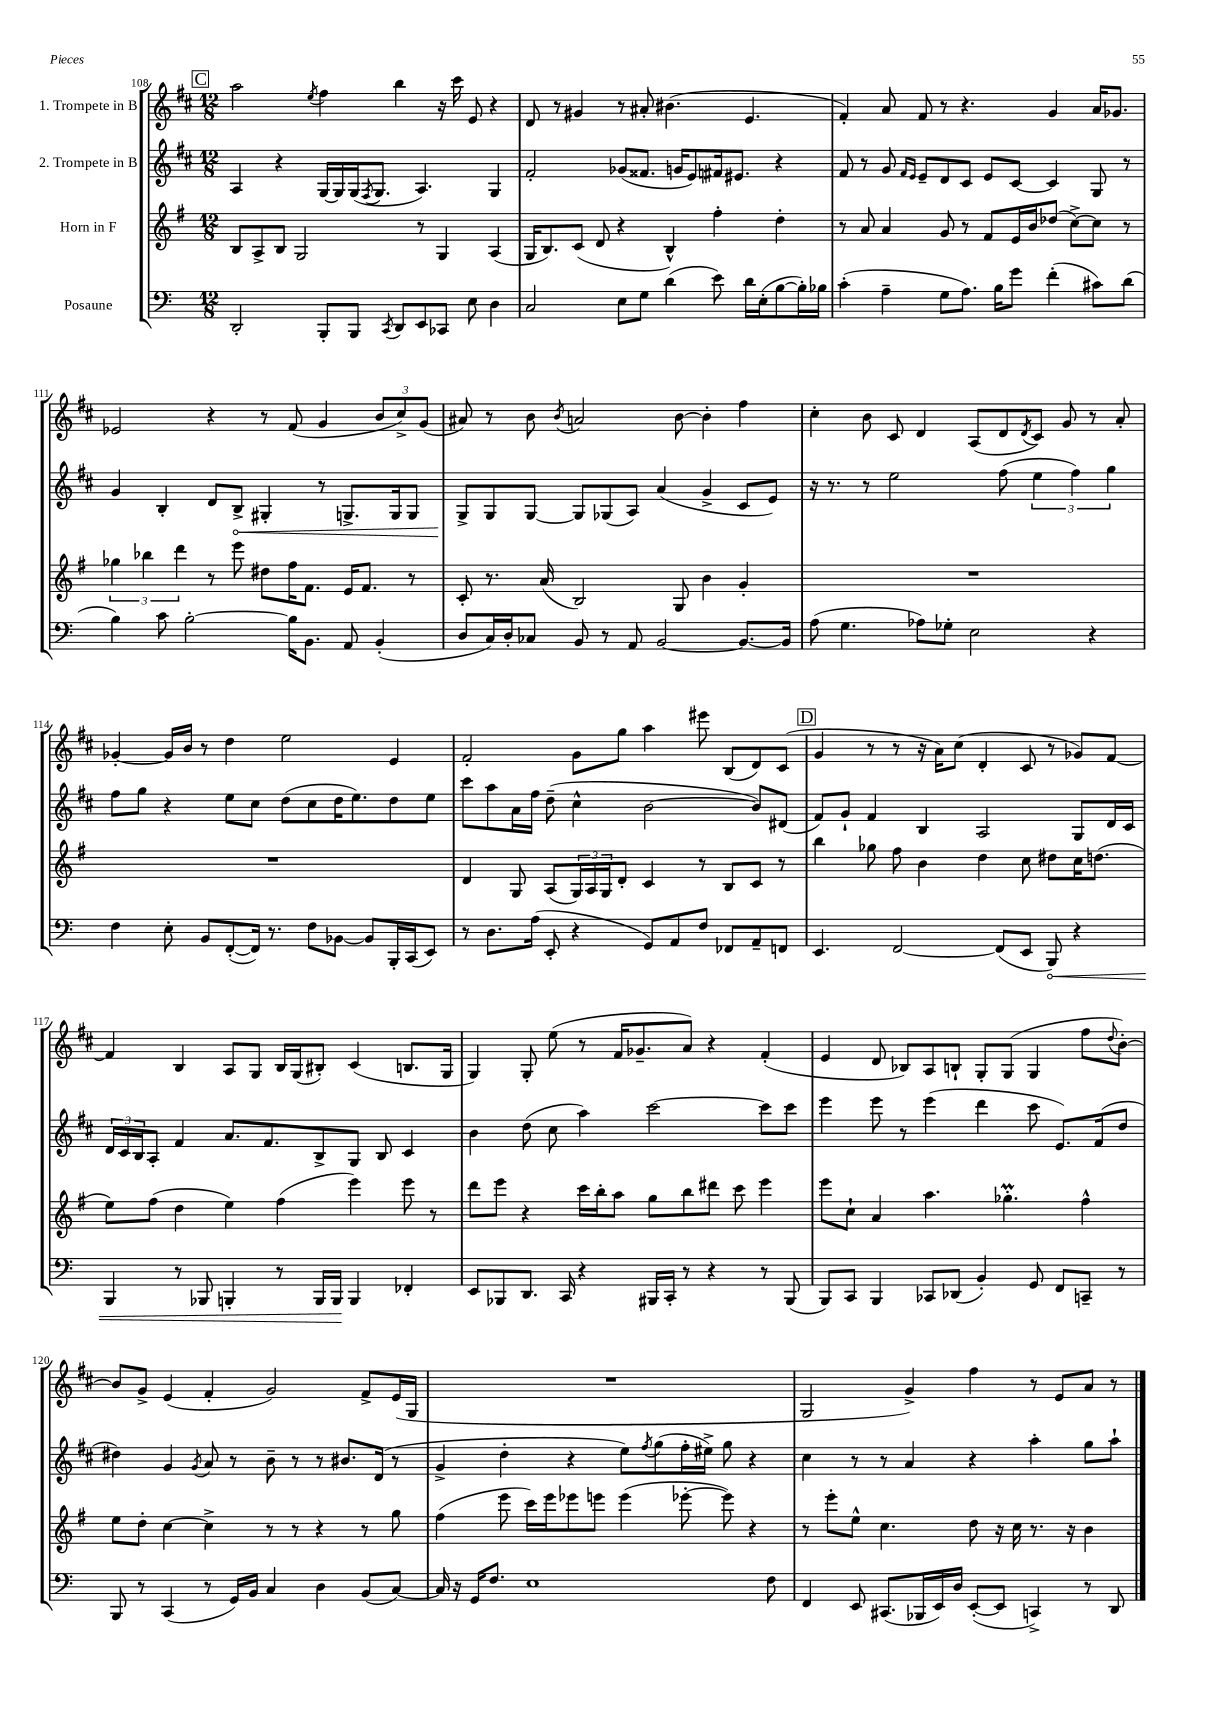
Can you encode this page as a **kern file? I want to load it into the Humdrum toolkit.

**kern	**kern	**kern	**kern
*staff4	*staff3	*staff2	*staff1
*clefF4	*clefG2	*clefG2	*clefG2
*k[]	*k[f#]	*k[f#c#]	*k[f#c#]
*M12/8	*M12/8	*M12/8	*M12/8
2DD'/	8B/L	4A/	2aa\
.	8A^/	.	.
.	8B/J	4r	.
.	2G/	.	.
.	.	.	8qee/
8BBB'/L	.	[16G/LL	4ff#\
.	.	16G/]	.
8BBB/J	.	(16G/J	.
.	.	8qF#/	.
.	.	8.G/J	.
8qCC/	.	.	.
8DD/L	.	.	4bb\
8EE/	8r	4.A/)	.
8CC-/J	4G/	.	16r
.	.	.	16ccc#\
8E\	.	.	8e/
4D\	(4A/	4G/	4r
=	=	=	=
2C/	16G/LK	2f#'/	8d/
.	8.B/)	.	.
.	.	.	8r
.	(8c/J	.	4g#/
.	8d/	.	.
8E\L	4r	(8g-/L	8r
8G\J	.	8.f##/J	8a#'/
(4d\	4B^^/)	.	(4.b#\
.	.	16g/LK	.
.	.	8e/)	.
8e\)	4ff#'\	16f#/k	.
.	.	8.e#/J	.
16d\LL	.	.	4.e/
(16E'\J	.	.	.
[8B\	4dd'\	4r	.
16B'\]L)	.	.	.
16B-\JJ	.	.	.
=	=	=	=
(4c'\	8r	8f#/	4f#'/)
.	8a/	8r	.
4A~\	4a/	8g/	8a/
.	.	16qqf#/LL	.
.	.	16qqe/JJ	.
.	.	8e~/L	8f#/
8G\L	8g/	8d/	8r
8.A\J)	8r	8c#/J	4.r
.	8f#/L	8e/L	.
16B\LK	.	.	.
8g\J	16e/L	[8c#/J	.
.	16b/J	.	.
(4f'\	(8dd-/J	4c#/]	4g/
.	[8cc^\L)	.	.
8c#\L)	8cc\]J	8G/	16a/LK
.	.	.	8.g-/J
(8d\J	8r	8r	.
=	=	=	=
4B\)	6gg-\	4g/	2e-/
.	6bb-\	.	.
8c\	.	4B'/	.
.	6ddd\	.	.
[2B'\	.	.	.
.	8r	8d/L	4r
.	8eee\	8B^/J	.
.	8dd#\L	4G#'/	8r
16B\]LK	16ff#\K	.	(8f#/
8.BB\J	8.f#\J	.	.
.	.	8r	4g/
8AA/	16e/LK	8.G^/L	.
.	8.f#/J	.	.
(4BB'/	.	.	12b/L
.	.	16G/k	.
.	.	.	12cc#^/)
.	8r	8G/J	.
.	.	.	(12g/J
=	=	=	=
8D/L	8c'/	8G^/L	8a#/)
16C/L)	8.r	8G/	8r
16D'/J	.	.	.
8C-/J	.	[8G/J	8b\
.	(16a/	.	.
.	.	.	8qb/
8BB/	2B/)	8G/]L	2a/
8r	.	(8G-/	.
8AA/	.	8A/J)	.
[2BB/	.	(4a/	.
.	8G/	.	[8b\
.	4b\	4g^/	4b'\]
8.BB/_L	4g'/	8c#/L	4ff#\
.	.	8e/J)	.
16BB/]Jk	.	.	.
=	=	=	=
(8A\	1.r	16r	4cc#'\
.	.	8.r	.
4.G\	.	.	.
.	.	8r	8b\
.	.	2ee\	8c#/
8A-\L)	.	.	4d/
8G-'\J	.	.	.
2E\	.	.	(8A/L
.	.	(8ff#\	8d/
.	.	.	8qd/
.	.	6ee\	8c#/J)
.	.	.	8g/
.	.	6ff#\)	.
4r	.	.	8r
.	.	6gg\	.
.	.	.	8a'/
=	=	=	=
4F\	1.r	8ff#\L	[4g-'/
.	.	8gg\J	.
8E'\	.	4r	16g-/]LL
.	.	.	16b/JJ
8BB/L	.	.	8r
([8FF'/	.	8ee\L	4dd\
16FF/]Jk)	.	8cc#\J	.
8.r	.	.	.
.	.	(8dd\L	2ee\
8F\L	.	8cc#\	.
[8BB-\J	.	16dd\K	.
.	.	8.ee\)	.
8BB-/]L	.	.	.
16BBB'/L	.	8dd\	4e/
(16CC/J	.	.	.
8EE/J)	.	8ee\J	.
=	=	=	=
8r	4d/	8ccc#\L	2f#'/
8.D\L	.	8aa\	.
.	8G/	16a\L	.
(16A\Jk	.	16ff#\JJ	.
8EE'/	(8A/L	(8dd~\	.
4r	24G/L)	4cc#^^\	8g\L
.	24A/	.	.
.	24G/J	.	.
.	8d'/J	.	8gg\J
8GG/L)	4c/	[2b\	4aa\
8AA/	.	.	.
8F/J	8r	.	8eee#\
8FF-/L	8B/L	.	(8B/L
8AA~/	8c/J	8b/]L)	8d/)
8FF/J	8r	(8d#/J	(8c#/J
=	=	=	=
4.EE/	4bb\	8f#/L)	4g/
.	.	8g`/J	.
.	8gg-\	4f#/	8r
[2FF/	8ff#\	.	8r
.	4b\	4B/	16r
.	.	.	16a\LK)
.	.	.	(8cc#\J
.	4dd\	2A/	4d'/
(8FF/]L	.	.	.
8EE/J	8cc\	.	8c#/
8BBB/)	8dd#\L	.	8r
4r	16cc\K	8G/L	8g-/L)
.	(8.dd\J	.	.
.	.	16d/L	[8f#/J
.	.	16c#/JJ	.
=	=	=	=
4BBB/	8ee\L)	24d/LL	4f#/]
.	.	24c#/	.
.	.	24B/J	.
.	(8ff#\J	8A'/J	.
8r	4dd\	4f#/	4B/
8BBB-/	.	.	.
4BBB'/	4ee\)	8.a/L	8A/L
.	.	.	8G/J
.	.	8.f#/	.
8r	(4ff#\	.	16B/LL
.	.	.	(16G/J
16BBB/LL	.	8B^/	8B#'/J)
16BBB/JJ	.	.	.
4BBB/	4eee\)	8G/J	(4c#/
.	.	8B/	.
4FF-'/	8eee\	4c#/	8.B/L
.	8r	.	.
.	.	.	16G/Jk
=	=	=	=
8EE/L	8ddd\L	4b\	4G/)
8BBB-/	8eee\J	.	.
8.DD/J	4r	(8dd\	8G'/
.	.	8cc#\	(8ee\
16CC/	.	.	.
4r	16ccc\LL	4aa\)	8r
.	16bb'\J	.	.
.	8aa\J	.	16f#/LK
.	.	.	8.g-~/
16BBB#/LL	8gg\L	[2ccc#\	.
16CC'/JJ	.	.	.
8r	8bb\	.	8a/J)
4r	8ddd#\J	.	4r
.	8ccc\	.	.
8r	4eee\	8ccc#\]L	(4f#'/
(8BBB#/	.	8ccc#\J	.
=	=	=	=
8BBB/L)	8eee\L	4eee\	4e/
8CC/J	8cc`\J	.	.
4BBB/	4a/	8eee\	8d/
.	.	8r	8B-/L)
8CC-/L	4.aa\	(4eee\	8A/
(8DD-/J	.	.	8B`/J
4BB'/)	.	4ddd\	8G'/L
.	4.gg-'\	.	(8G/J
8GG/	.	8ccc#\	4G/
8FF/L	.	8.e/L)	.
8CC~/J	4ff#^^\	.	8ff#\L
.	.	(16f#/k	.
.	.	.	8qqdd/
8r	.	8dd/J	[8b'\J)
=	=	=	=
8BBB/	8ee\L	4dd#\)	8b/]L
8r	8dd'\J	.	8g^/J
(4CC/	[4cc\	4g/	(4e/
.	.	8qg/	.
8r	4cc^\]	8a/	4f#'/
16GG/LL)	.	8r	.
16BB/JJ	.	.	.
4C/	8r	8b~\	2g/)
.	8r	8r	.
4D\	4r	8r	.
.	.	8.b#/L	.
(8BB/L	8r	.	8f#^/L
.	.	(16d/Jk	.
[8C/J)	8gg\	8r	(16e/L
.	.	.	16G/JJ
=	=	=	=
16C/]	(4ff#\	4g^/	1.r
16r	.	.	.
16GG/LK	.	.	.
8.F/J	.	.	.
.	8eee\	4dd'\	.
1E	16ccc\LL)	.	.
.	16eee\J	.	.
.	8eee-\	4r	.
.	8eee\J	.	.
.	(4eee\	8ee\L)	.
.	.	8qff#/	.
.	.	(8gg\	.
.	[8eee-'\	16ff#'\L	.
.	.	16ee#^\JJ)	.
.	8eee-\])	8gg\	.
.	4r	4r	.
8F\	.	.	.
=	=	=	=
4FF/	8r	4cc#\	2G/
.	8eee'\L	.	.
8EE/	8ee^^\J	8r	.
(8.CC#/L	4.cc\	8r	.
.	.	4a/	4g^/)
16BBB-/L	.	.	.
16EE/)	.	.	.
16D/JJ	.	.	.
([8EE'/L	8dd\	4r	4ff#\
8EE/]J	16r	.	.
.	16cc\	.	.
4CC^/)	8.r	4aa'\	8r
.	.	.	8e/L
.	16r	.	.
8r	4b\	8gg\L	8a/J
8DD/	.	8aa`\J	8r
==	==	==	==
*-	*-	*-	*-
